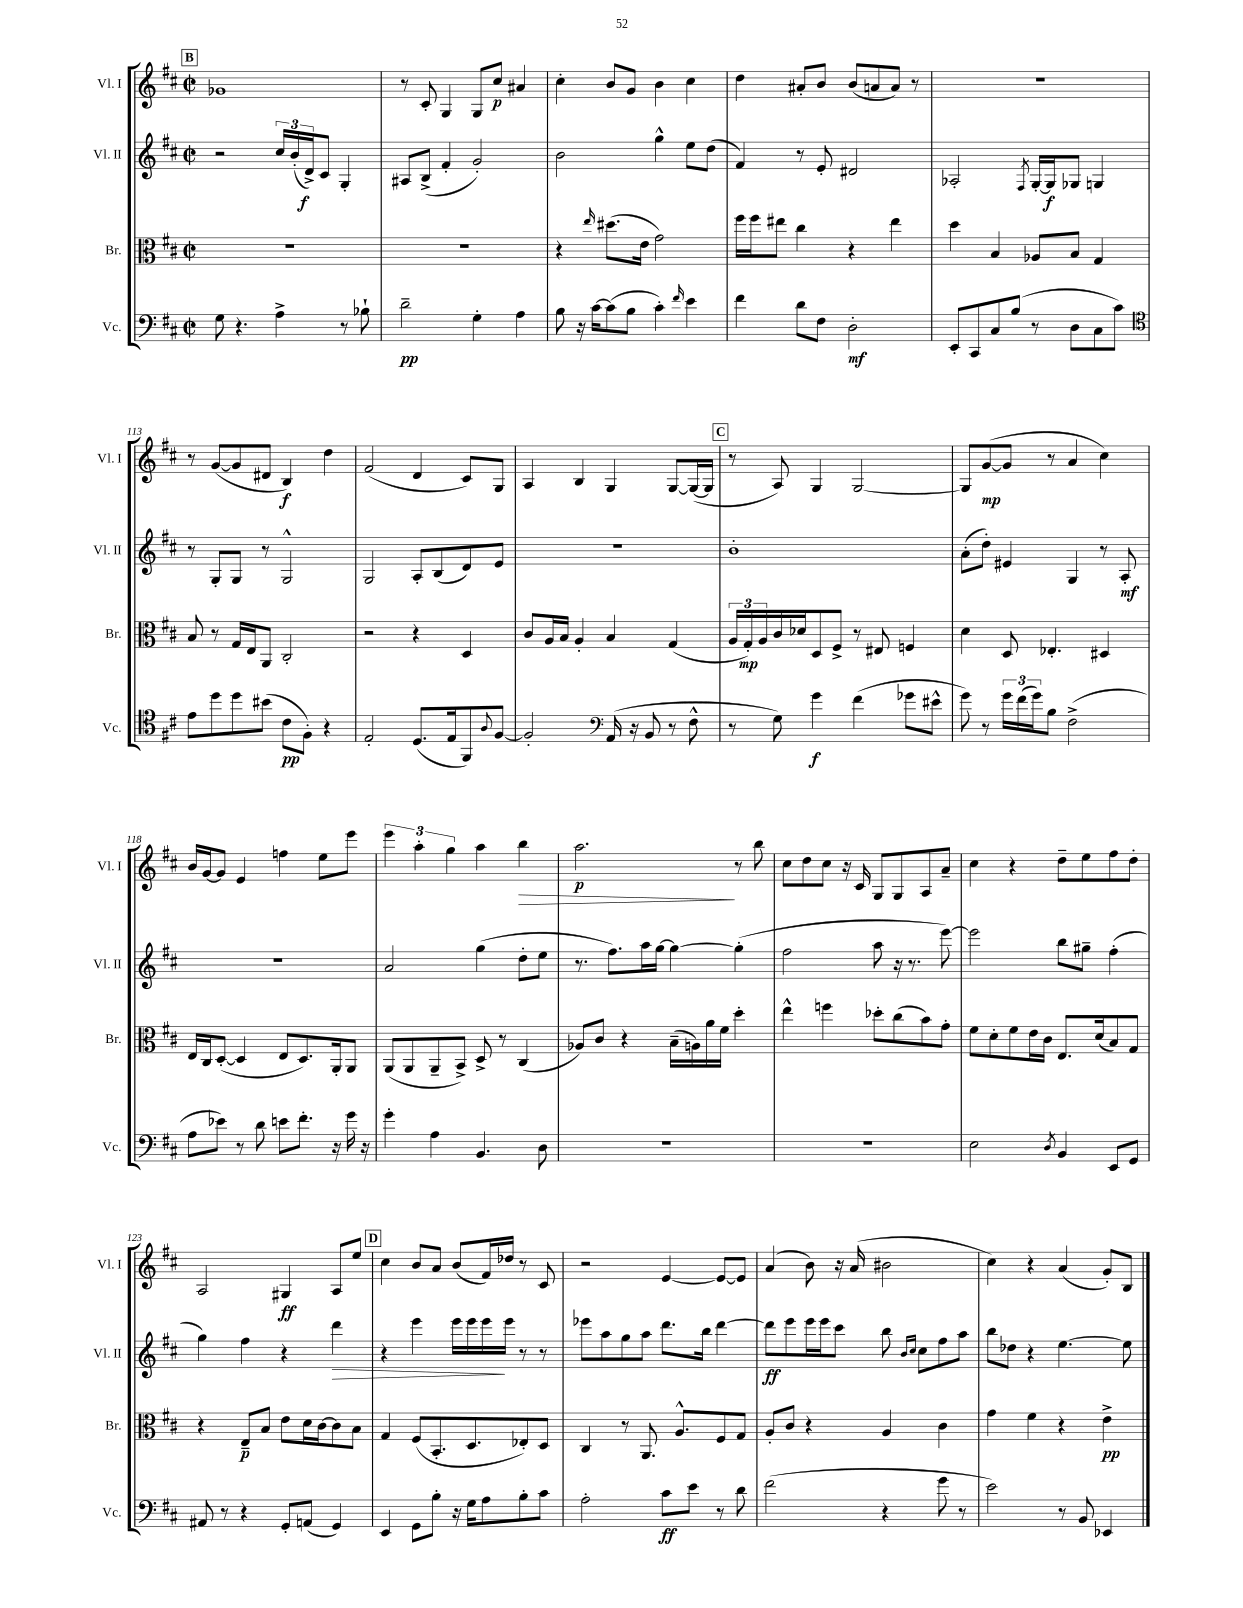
<<
\new StaffGroup <<
\new Staff = "s0" \with { instrumentName = "Vl. I" shortInstrumentName = "Vl. I" } {
    \clef treble \key d \major \defaultTimeSignature \time 2/2
    \mark \markup { \box "B" } ges'1 |
    r8 cis'8-. g4 g8 cis''8\p ais'4 |
    cis''4-. b'8 g'8 b'4 cis''4 |
    d''4 ais'8-. b'8 b'8( a'8 a'8) r8 |
    R1 |
    r8 g'8~( g'8 dis'8 b4\f) d''4 |
    fis'2( d'4 cis'8) g8 |
    a4 b4 g4 g8~ g16~( g16 |
    \mark \markup { \box "C" } r8 a8) g4 g2~ |
    g8 g'8~\mp( g'8 r8 a'4 cis''4) |
    b'16 g'16~ g'8 e'4 f''4 e''8 e'''8 |
    \tuplet 3/2 { e'''4 a''4-. g''4 } a''4 b''4\> |
    a''2.\p\! r8 b''8 |
    cis''8 d''8 cis''8 r16 cis'16 g8 g8 a8 a'8-- |
    cis''4 r4 d''8-- e''8 fis''8 d''8-. |
    a2 gis4\ff a8 e''8 |
    \mark \markup { \box "D" } cis''4 b'8 a'8 b'8( fis'16) des''16 r8 cis'8 |
    r2 e'4~ e'8~ e'8 |
    a'4( b'8) r16 a'16( bis'2 |
    cis''4) r4 a'4( g'8-.) b8 \bar "|." |
}
\new Staff = "s1" \with { instrumentName = "Vl. II" shortInstrumentName = "Vl. II" } {
    \clef treble \key d \major \defaultTimeSignature \time 2/2
    \mark \markup { \box "B" } r2 \tuplet 3/2 { cis''16 b'16-.( d'16->\f) } cis'8 g4-. |
    ais8 b8->( fis'4-. g'2-.) |
    b'2 g''4-^ e''8 d''8( |
    fis'4) r8 e'8-. dis'2 |
    aes2-. \acciaccatura { fis8 } g16~-. g16\f ges8 g4 |
    r8 g8-. g8 r8 g2-^ |
    g2 a8-. b8( d'8) e'8 |
    R1 |
    \mark \markup { \box "C" } b'1-. |
    a'8-.( d''8-.) eis'4 g4 r8 a8-.\mf |
    R1 |
    a'2 g''4( d''8-. e''8 |
    r8. fis''8.) a''16 g''16~ g''4~ g''4-.( |
    fis''2 a''8 r16 r8. e'''8~) |
    e'''2 b''8 gis''8-- fis''4-.( |
    g''4) fis''4 r4 d'''4\> |
    \mark \markup { \box "D" } r4 e'''4 e'''16 e'''16 e'''16\! e'''16 r8 r8 |
    ees'''8 a''8 g''8 a''8 d'''8. b''16 d'''4~ |
    d'''8\ff e'''8 e'''16 e'''16 cis'''8 b''8 \grace { b'16 cis''16 } cis''8 fis''8 a''8 |
    b''8 des''8 r4 e''4.~ e''8 \bar "|." |
}
\new Staff = "s2" \with { instrumentName = "Br." shortInstrumentName = "Br." } {
    \clef alto \key d \major \defaultTimeSignature \time 2/2
    \mark \markup { \box "B" } R1 |
    R1 |
    r4 \grace { e''16 } dis''8.( e'16 g'2) |
    fis''16 fis''16 eis''8 cis''4 r4 eis''4 |
    d''4 b4 aes8 b8 g4 |
    b8 r8 g16 e16 a,8 cis2-. |
    r2 r4 d4 |
    cis'8 a16 b16 a4-. b4 g4( |
    \mark \markup { \box "C" } \tuplet 3/2 { a16 g16-.\mp) a16 } cis'16 des'16 d8 fis8-> r8 eis8 f4 |
    d'4 d8 ees4.-. dis4 |
    e16 cis16 d8~-.( d4 e8 d8.) a,16-. a,8 |
    a,8( a,8 a,8-- b,8->) d8-> r8 cis4( |
    aes8) cis'8 r4 b16--( a16) a'16 fis'16 d''4-. |
    e''4-^ f''4 des''8-. cis''8( b'8) g'8-. |
    fis'8 d'8-. fis'8 e'16 cis'16 e8. d'16( b8) g8 |
    r4 e8--\p b8 e'8 d'16 cis'16~ cis'8 b8 |
    \mark \markup { \box "D" } g4 fis8( b,8.-. d8. ees8-.) d8 |
    cis4 r8 a,8. a8.-^ fis8 g8 |
    a8-. cis'8 r4 a4 cis'4 |
    g'4 fis'4 r4 e'4->\pp \bar "|." |
}
\new Staff = "s3" \with { instrumentName = "Vc." shortInstrumentName = "Vc." } {
    \clef bass \key d \major \defaultTimeSignature \time 2/2
    \mark \markup { \box "B" } g8 r4. a4-> r8 bes8-! |
    d'2--\pp g4-. a4 |
    b8 r16 cis'16~ cis'8( b8 cis'4-.) \grace { fis'16 } e'4 |
    fis'4 d'8 fis8 d2-.\mf |
    e,8-. cis,8 cis8 b8( r8 d8 cis8 cis'8) |
    \clef tenor e'8 d''8 d''8 bis'8( cis'8\pp fis8-.) r4 |
    e2-. d8.( e16 fis,8) \appoggiatura { a8 } fis8~ |
    fis2-. \clef bass a,16( r16 b,8 r8 fis8-^ |
    \mark \markup { \box "C" } r8 g8) g'4\f fis'4( ges'8 eis'8-^ |
    g'8) r8 \tuplet 3/2 { g'16 fis'16( g'16) } b8 fis2->( |
    a8 ees'8) r8 d'8 e'8 fis'8.-. r16 g'16 r16 |
    g'4-. a4 b,4. d8 |
    r1 |
    R1 |
    e2 \acciaccatura { d8 } b,4 e,8 g,8 |
    ais,8 r8 r4 g,8-. a,8( g,4) |
    \mark \markup { \box "D" } e,4 g,8 b8-. r16 g16 a8 b8-. cis'8 |
    a2-. cis'8\ff e'8 r8 d'8 |
    fis'2( r4 g'8 r8 |
    e'2) r8 b,8 ees,4 \bar "|." |
}
>>
>>
\layout { \context { \Score currentBarNumber = #108 } }
